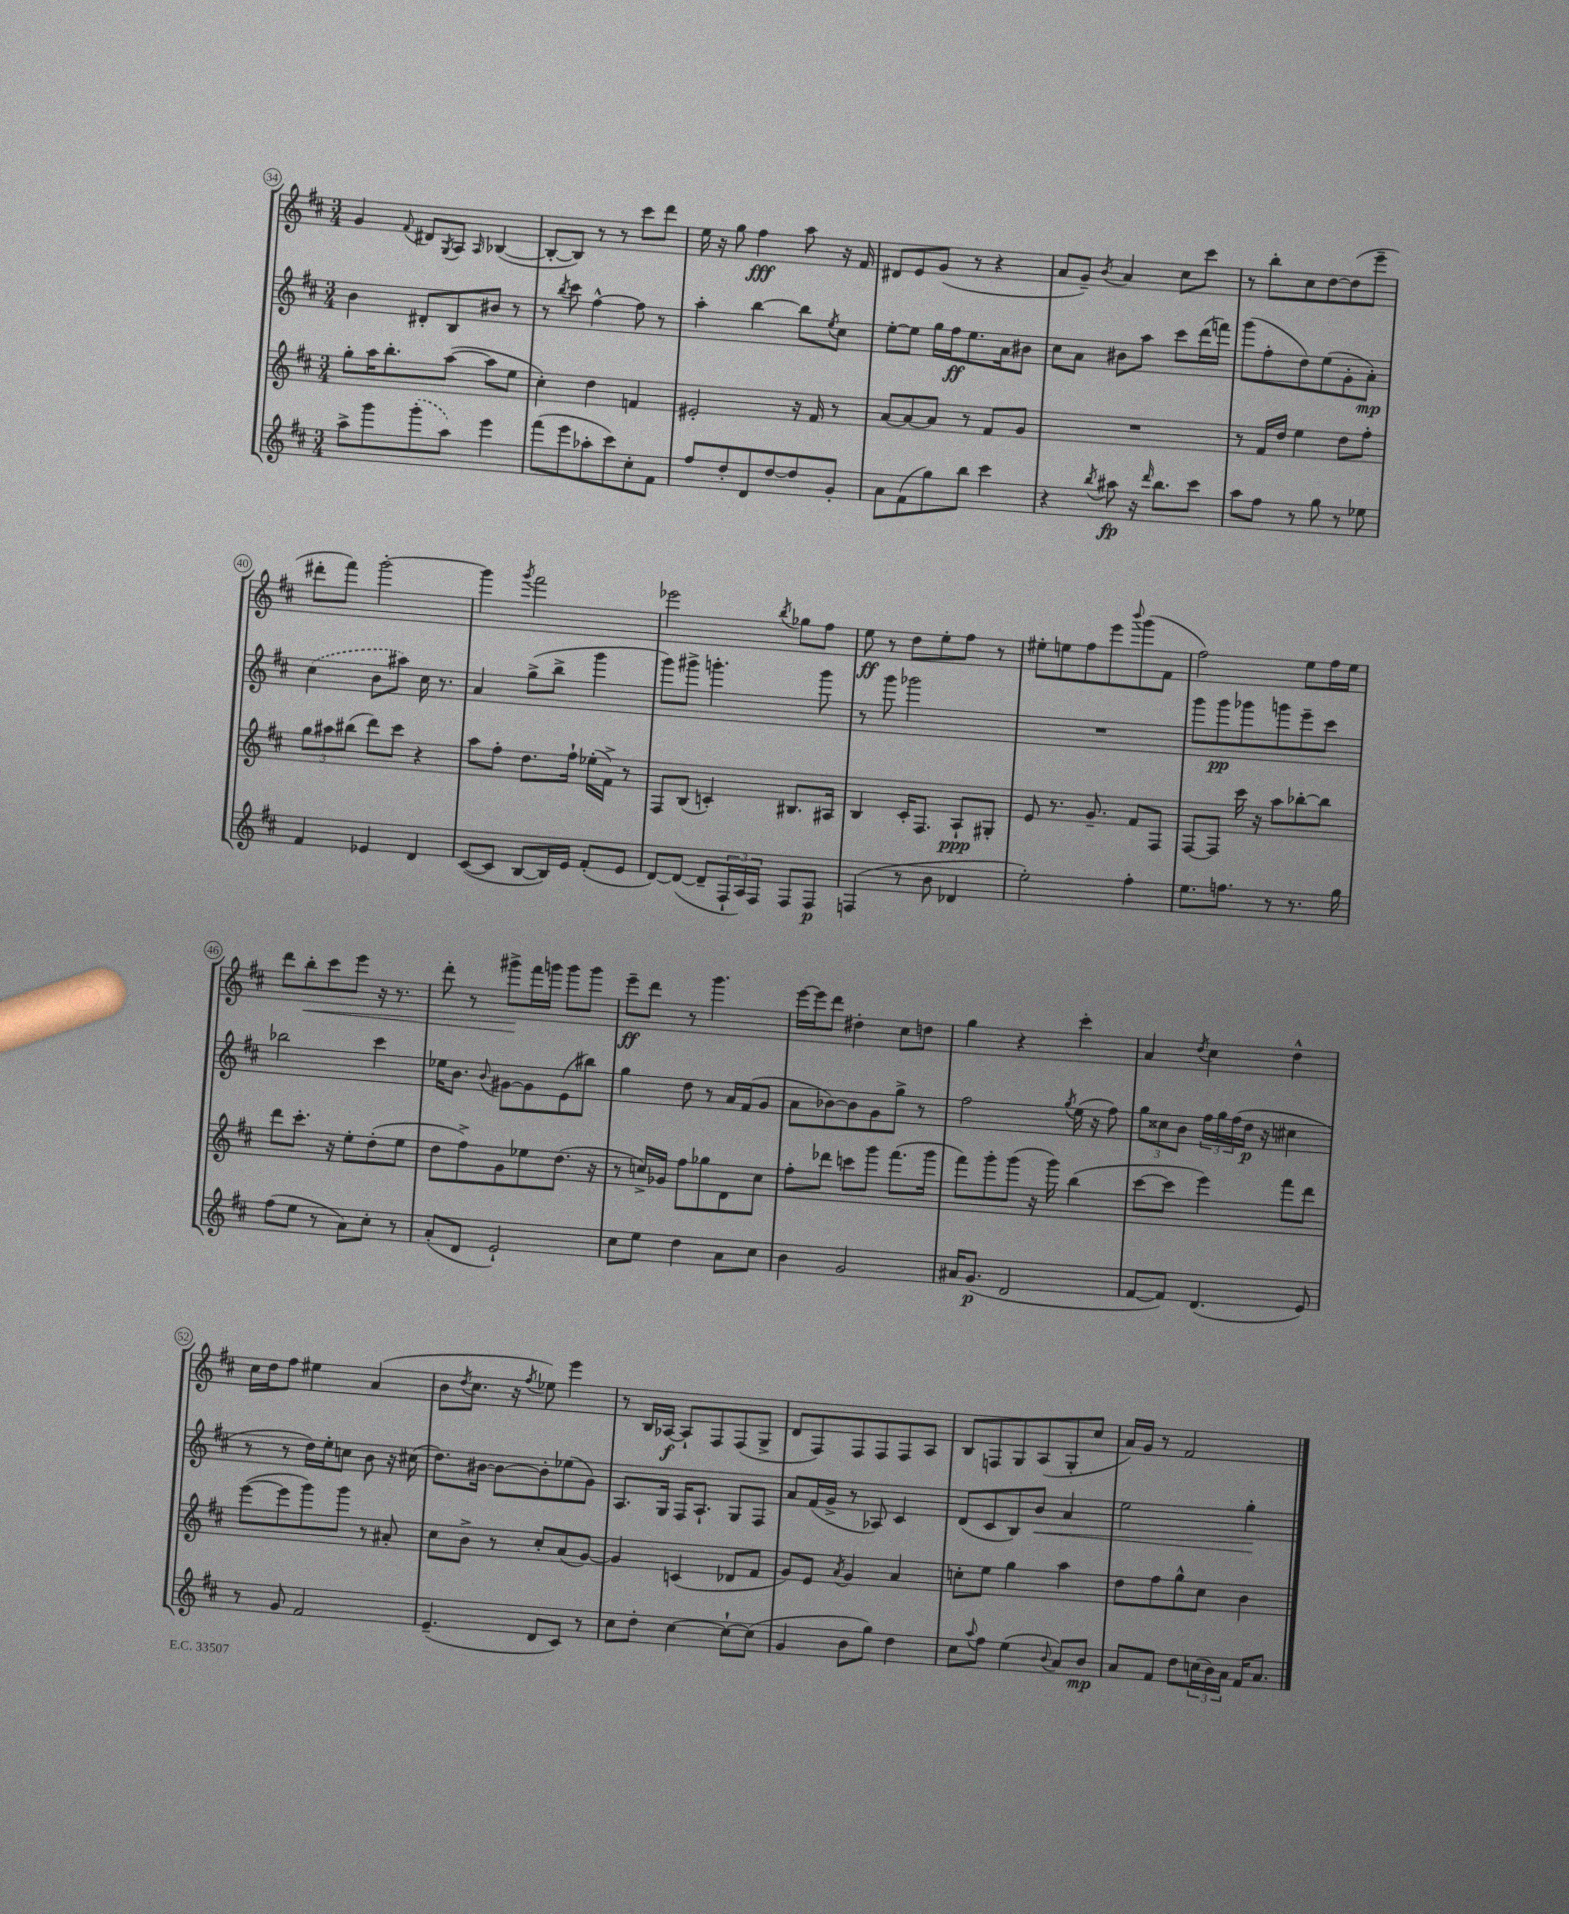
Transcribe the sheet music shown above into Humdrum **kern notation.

**kern	**dynam	**kern	**dynam	**kern	**dynam	**kern	**dynam
*part4	*part4	*part3	*part3	*part2	*part2	*part1	*part1
*staff4	*staff4	*staff3	*staff3	*staff2	*staff2	*staff1	*staff1
*clefG2	*	*clefG2	*	*clefG2	*	*clefG2	*
*k[f#c#]	*	*k[f#c#]	*	*k[f#c#]	*	*k[f#c#]	*
*M3/4	*	*M3/4	*	*M3/4	*	*M3/4	*
=34	=34	=34	=34	=34	=34	=34	=34
8aa^\L	.	8gg'\L	.	4b\	.	4g/	.
8ggg\	.	16aa\K	.	.	.	.	.
.	.	8.bb'\	.	.	.	.	.
.	.	.	.	.	.	8qqf#/	.
(8ggg'\	.	.	.	8d#X'/L	.	8d#X/L	.
.	.	.	.	.	.	8qG/	.
8aa\J)	.	([8aa\J	.	8B/	.	8A/J	.
.	.	.	.	.	.	16qqA/	.
4eee\	.	8aa\L]	.	8b#X/J	.	([4B-X/	.
.	.	8ee\J	.	8r	.	.	.
=35	=35	=35	=35	=35	=35	=35	=35
(8fff#\L	.	4cc#'\)	.	8r	.	8B-'/L_	.
.	.	.	.	8qbb/	.	.	.
8eee\	.	.	.	8ccc#\	.	8B-/J])	.
8aa-X'\	.	4dd\	.	[4ff#^^\	.	8r	.
8ccc#\)	.	.	.	.	.	8r	.
8cc#'\	.	4fn/	.	8ff#\]	.	8ccc#\L	.
8f#\J	.	.	.	8r	.	8ddd\J	.
=36	=36	=36	=36	=36	=36	=36	=36
8ff#/L	.	2e#X'/	.	4aa'\	.	16ee\	.
.	.	.	.	.	.	16r	.
8dd'/	.	.	.	.	.	8gg\	.
8d/	.	.	.	[4bb\	.	4ff#\	fff
[8dd/	.	.	.	.	.	.	.
8dd/]	.	16r	.	8bb\L]	.	8aa\	.
.	.	16f#/	.	.	.	.	.
.	.	.	.	8qee/	.	.	.
8g'/J	.	8r	.	8cc#\J	.	16r	.
.	.	.	.	.	.	16f#/	.
=37	=37	=37	=37	=37	=37	=37	=37
8a\L	.	[8a/L	.	[8ee'\L	.	8d#X/L	.
(8f#\	.	8a/_	.	8ee\J]	.	8e/	.
8gg\)	.	8a/J]	.	16gg\LL	.	(8g/J	.
.	.	.	.	16ff#\J	ff	.	.
8bb\J	.	8r	.	8.ee\	.	8r	.
4ccc#\	.	8f#/L	.	.	.	4r	.
.	.	.	.	16a\k	.	.	.
.	.	8g/J	.	8b#X\J	.	.	.
=38	=38	=38	=38	=38	=38	=38	=38
4r	.	2.r	.	8cc#\L	.	8a/L	.
.	.	.	.	8a\J	.	8g~/J)	.
8qbb/	.	.	.	.	.	8qb/	.
8aa#X\	fp	.	.	8b#X\L	.	4a/	.
16r	.	.	.	8aa\J	.	.	.
16qqddd/	.	.	.	.	.	.	.
8.bb\L	.	.	.	.	.	.	.
.	.	.	.	8ccc#\L	.	8cc#\L	.
8ccc#\J	.	.	.	(16ddd\L	.	8ccc#\J	.
.	.	.	.	16fffn\JJ)	.	.	.
=39	=39	=39	=39	=39	=39	=39	=39
8aa\L	.	8r	.	(8ggg\L	.	8r	.
8ff#\J	.	16f#/LL	.	8ff#'\	.	8bb'\L	.
.	.	16dd/JJ	.	.	.	.	.
8r	.	4ee\	.	8dd\)	.	8cc#\	.
8gg\	.	.	.	(8ee\	.	[8dd\	.
8r	.	8dd\L	.	8g'\	.	(8dd\]	.
8ee-X\	.	8ff#'\J	.	8a'\J)	mp	8eee~\J	.
!!LO:LB:g=z
=40	=40	=40	=40	=40	=40	=40	=40
4f#/	.	12gg\L	.	(4cc#\	.	8ddd#X'\L	.
.	.	12aa#X\	.	.	.	.	.
.	.	.	.	.	.	8fff#\J)	.
.	.	(12bb#X\J	.	.	.	.	.
4e-X/	.	8ddd\L)	.	8b\L	.	[2ggg'\	.
.	.	8ccc#\J	.	8aa#X\J)	.	.	.
4d/	.	4r	.	16cc#\	.	.	.
.	.	.	.	8.r	.	.	.
=41	=41	=41	=41	=41	=41	=41	=41
([8c#/L	.	8aa\L	.	4a/	.	4ggg\]	.
8c#/J]	.	8ff#'\J	.	.	.	.	.
.	.	.	.	.	.	8qggg/	.
[8B/L	.	8.dd\L	.	(8gg^\L	.	2fff#\	.
16B/L])	.	.	.	8bb^\J	.	.	.
16e/JJ	.	16ff#`\Jk	.	.	.	.	.
(8f#'/L	.	(16ee-X'\LL	.	4ggg\	.	.	.
.	.	16f#^\JJ)	.	.	.	.	.
8e/J	.	8r	.	.	.	.	.
=42	=42	=42	=42	=42	=42	=42	=42
[8d/L)	.	8F#/L	.	8ggg\L)	.	2eee-X\	.
(8d/J_	.	(8B/J	.	8ggg#X^\J	.	.	.
8d~/L]	.	4cn'/)	.	4.gggn'\	.	.	.
24F#`/L	.	.	.	.	.	.	.
24A/)	.	.	.	.	.	.	.
24F#/JJ	.	.	.	.	.	.	.
.	.	.	.	.	.	8qbb/	.
8F#/L	.	8.B#X/L	.	.	.	8gg-X\L	.
8F#/J	p	.	.	8ggg\	.	8ff#\J	.
.	.	16A#X/Jk	.	.	.	.	.
=43	=43	=43	=43	=43	=43	=43	=43
(4Fn/	.	4B/	.	8r	.	8ee\	ff
.	.	.	.	8ggg\	.	8r	.
8r	.	16c#'/KL	.	2ggg-X\	.	8dd\L	.
.	.	8.F#/J	.	.	.	.	.
8b\	.	.	.	.	.	8ee'\	.
4d-X/	.	8A`/L	ppp	.	.	8ff#\J	.
.	.	8G#X'/J	.	.	.	8r	.
=44	=44	=44	=44	=44	=44	=44	=44
2ee'\)	.	8e/	.	2.r	.	8ee#X'\L	.
.	.	8.r	.	.	.	8een\	.
.	.	.	.	.	.	8ff#\	.
.	.	8.g~/	.	.	.	.	.
.	.	.	.	.	.	8eee\	.
.	.	.	.	.	.	8qqbbb/	.
4ff#'\	.	8f#/L	.	.	.	(8ggg\	.
.	.	8F#/J	.	.	.	8f#\J	.
=45	=45	=45	=45	=45	=45	=45	=45
8.ee\L	.	[8F#/L	.	8ggg\L	.	2ff#\)	.
.	.	8F#/J]	.	8ggg\	pp	.	.
8.ffn\J	.	.	.	.	.	.	.
.	.	16ccc#\	.	8ggg-X\	.	.	.
.	.	16r	.	.	.	.	.
8r	.	8aa\L	.	8gggn\	.	.	.
8.r	.	[8bb-X'\	.	8eee~\	.	8ee\L	.
.	.	8bb-\J]	.	8ccc#\J	.	16ff#\L	.
16gg\	.	.	.	.	.	16ee\JJ	.
!!LO:LB:g=z
=46	=46	=46	=46	=46	=46	=46	=46
(8ff#\L	.	8ddd\L	.	2bb-X\	.	8ddd\L	.
!	!	!	!	!	!	!	!LO:HP:b
8ee\J	.	8.ccc#'\J	.	.	.	8bb'\	<
8r	.	.	.	.	.	8ccc#\	.
.	.	16r	.	.	.	.	.
8a\L)	.	8ee'\L	.	.	.	8eee\J	.
8cc#'\J	.	(8dd'\	.	4ccc#\	.	16r	.
.	.	.	.	.	.	8.r	.
8r	.	8ee\J	.	.	.	.	.
=47	=47	=47	=47	=47	=47	=47	=47
(8a'/L	.	8dd\L	.	16ee-X\KL	.	8ddd'\	.
.	.	.	.	8.b\J	.	.	.
8d/J	.	8ff#^\)	.	.	.	8r	.
.	.	.	.	8qqb/	.	.	.
2e`/)	.	8g\	.	[8g#X\L	.	8ggg#X^\L	.
.	.	8ee-X\	.	8g#\]	.	16fff#\L	[
.	.	.	.	.	.	16gggn\JJ	.
.	.	(8.dd\J	.	(8e\	.	8ggg\L	.
.	.	.	.	8bb#X\J)	.	8ggg\J	.
.	.	16r	.	.	.	.	.
=48	=48	=48	=48	=48	=48	=48	=48
8cc#\L	.	8r	.	4gg\	.	8eee~\L	ff
8ee\J	.	16ccn^/LL)	.	.	.	8ddd\J	.
.	.	16g-X/JJ	.	.	.	.	.
4dd\	.	8ff#\L	.	8dd\	.	8r	.
.	.	8gg-X\	.	8r	.	4.ggg\	.
8a\L	.	8d\	.	16a/LL	.	.	.
.	.	.	.	(16f#/J	.	.	.
8cc#\J	.	8cc\J	.	8g/J	.	.	.
=49	=49	=49	=49	=49	=49	=49	=49
4b\	.	8ff#'\L	.	8a\L	.	[16eee\LL	.
.	.	.	.	.	.	16eee\J]	.
.	.	8ddd-X\J	.	[8b-X\)	.	8ddd\J	.
2g/	.	8cccn\L	.	8b-\]	.	4dd#X'\	.
.	.	8ggg\J	.	8g\	.	.	.
.	.	(8.fff#\L	.	8gg^\J	.	8cc#\L	.
.	.	.	.	8r	.	8ddn\J	.
.	.	16ggg\Jk	.	.	.	.	.
=50	=50	=50	=50	=50	=50	=50	=50
16a#X/KL	.	8fff#\L)	.	2ff#\	.	4gg\	.
(8.g/J	p	.	.	.	.	.	.
.	.	8ggg'\	.	.	.	.	.
2d/	.	(8ggg\J	.	.	.	4r	.
.	.	16r	.	.	.	.	.
.	.	16ggg\)	.	.	.	.	.
.	.	.	.	8qgg/	.	.	.
.	.	(4bb\	.	(16ee\	.	4ccc#'\	.
.	.	.	.	16r	.	.	.
.	.	.	.	8ff#\)	.	.	.
=51	=51	=51	=51	=51	=51	=51	=51
[8f#/L	.	[8ccc#\L	.	12gg\L	.	4a/	.
.	.	.	.	12cc##X\	.	.	.
8f#/J])	.	8ccc#\J]	.	.	.	.	.
.	.	.	.	12b\J	.	.	.
.	.	.	.	.	.	8qdd/	.
(4.d/	.	4eee\)	.	24ff#\LL	.	4cc#\	.
.	.	.	.	24gg\	.	.	.
.	.	.	.	(24ff#\	.	.	.
.	.	.	.	16dd\JJ	p	.	.
.	.	.	.	16r	.	.	.
.	.	8fff#\L	.	4cc#X\	.	4dd^^\	.
8e/)	.	8ddd\J	.	.	.	.	.
!!LO:LB:g=z
=52	=52	=52	=52	=52	=52	=52	=52
8r	.	([8eee\L	.	8r	.	16cc#\LL	.
.	.	.	.	.	.	16dd\J	.
8g/	.	8eee\]	.	8r	.	8ff#\J	.
2f#/	.	8ggg\)	.	16dd\LL)	.	4ee#X\	.
.	.	.	.	16ee'\J	.	.	.
.	.	8ggg\J	.	8ccn\J	.	.	.
.	.	8r	.	8b\	.	(4a/	.
.	.	8a#X'/	.	16r	.	.	.
.	.	.	.	(16cc#X\	.	.	.
=53	=53	=53	=53	=53	=53	=53	=53
(4.e~/	.	8cc#\L	.	8.dd\L)	.	8b\L	.
.	.	.	.	.	.	8qdd/	.
.	.	8b^\J	.	.	.	8.cc#\J	.
.	.	.	.	[16b#X\Jk	.	.	.
.	.	8r	.	8b#\L_	.	.	.
.	.	.	.	.	.	16r	.
.	.	.	.	.	.	8qff#/	.
8d/L	.	8cc#'/L	.	8b#'\]	.	8ee-X\)	.
8c#/J)	.	(8a/	.	(8ee-X\	.	4eee\	.
8r	.	[8g/J)	.	8g\J)	.	.	.
=54	=54	=54	=54	=54	=54	=54	=54
8cc#\L	.	4g/]	.	8.A/L	.	8r	.
8dd'\J	.	.	.	.	.	16B/LL	.
.	.	.	.	16G/Jk	.	[16A-X/JJ	f
[4cc#\	.	(4cn/	.	16F#/KL	.	8A-`/L]	.
.	.	.	.	8.A`/J	.	.	.
.	.	.	.	.	.	8F#/	.
8cc#`\L_	.	8d-X/L	.	8G/L	.	(8F#/	.
(8cc#\J]	.	8f#/J	.	8F#/J	.	8G^/J	.
=55	=55	=55	=55	=55	=55	=55	=55
4g/	.	8g/L)	.	8a/L	.	8d/L	.
.	.	8e/J	.	(16f#/L	.	8F#/)	.
.	.	.	.	16g^/JJ	.	.	.
.	.	8qa/	.	.	.	.	.
8b\L	.	4g/	.	8r	.	8F#/	.
8gg\J)	.	.	.	8A-X/)	.	8F#/	.
4dd\	.	4a/	.	4c#/	.	8F#/	.
.	.	.	.	.	.	8A/J	.
=56	=56	=56	=56	=56	=56	=56	=56
8cc#\L	.	8ccn'\L	.	(8d/L	.	8B/L	.
8qqaa/	.	.	.	.	.	.	.
8ff#\J	.	8ee\J	.	8c#/	.	8Fn/	.
(4ee\	.	4gg\	.	8B/)	.	8G/	.
!	!	!	!	!	!LO:HP:b	!	!
.	.	.	.	8b/J	<	(8A/	.
8qqb/	.	.	.	.	.	.	.
8a/L)	.	4aa\	.	4a/	.	8G'/	.
8b/J	mp	.	.	.	.	8cc#/J	.
=57	=57	=57	=57	=57	=57	=57	=57
8a/L	.	8dd\L	.	2ee\	.	16a/LL)	.
.	.	.	.	.	.	16g/JJ	.
8f#/J	.	8ff#\	.	.	.	8r	.
8dd\L	.	8gg^^\	.	.	.	2f#/	.
(24ccn\L	.	8cc#\J	.	.	.	.	.
24b\)	.	.	.	.	.	.	.
24a\JJ	.	.	.	.	.	.	.
16f#/KL	.	4b\	.	4gg'\	.	.	.
8.a/J	.	.	.	.	.	.	.
.	.	.	.	.	[	.	.
==	==	==	==	==	==	==	==
*-	*-	*-	*-	*-	*-	*-	*-
